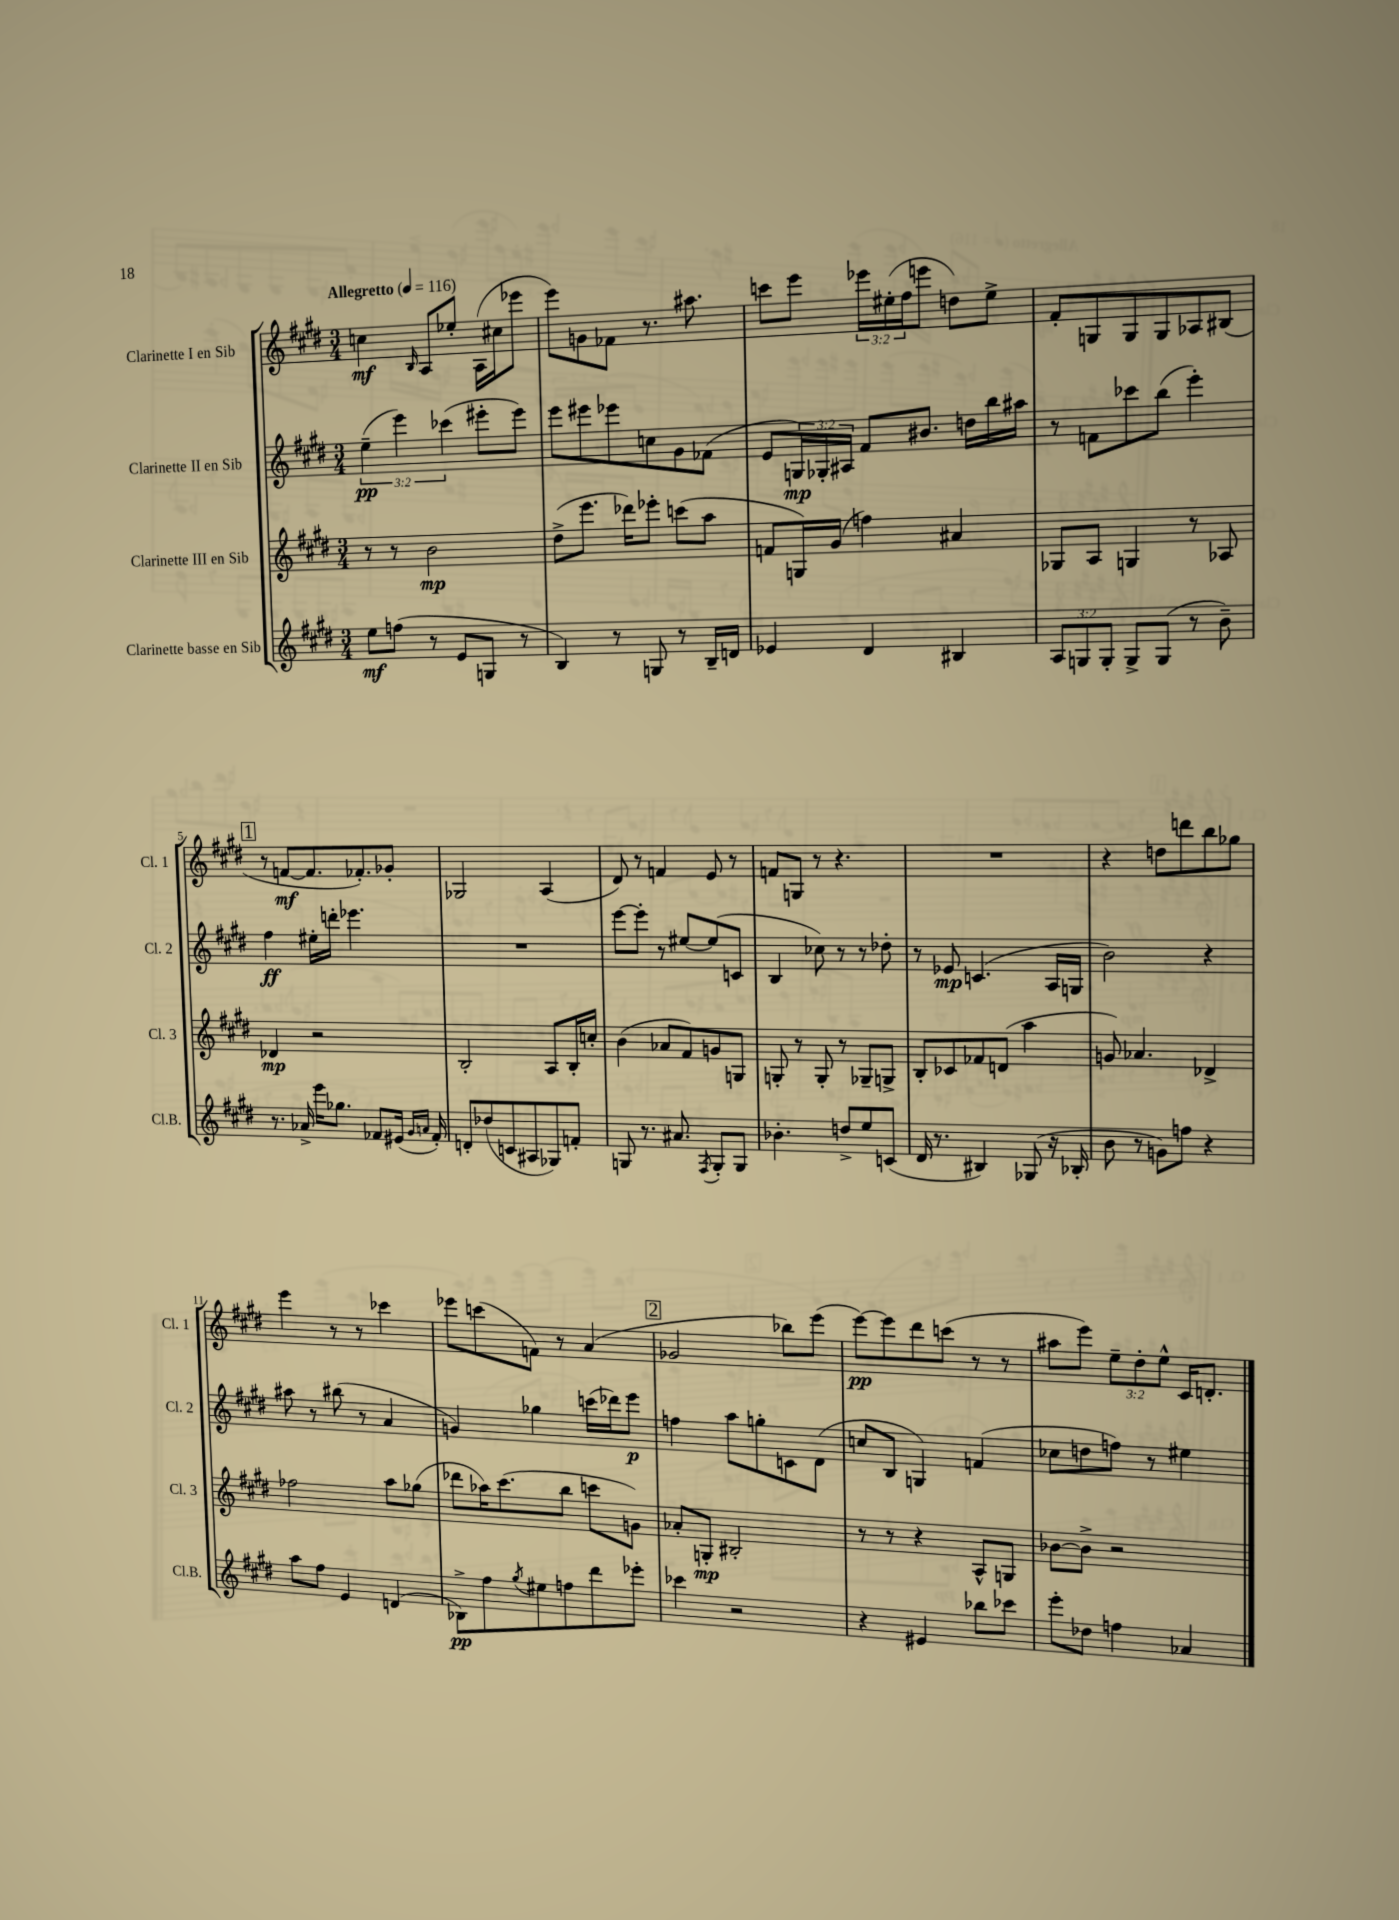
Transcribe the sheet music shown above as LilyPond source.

<<
\new StaffGroup <<
\new Staff = "s0" \with { instrumentName = "Clarinette I en Sib" shortInstrumentName = "Cl. 1" } {
    \clef treble \key e \major \numericTimeSignature \time 3/4 \override Staff.TupletNumber.text = #tuplet-number::calc-fraction-text \tempo "Allegretto" 4 = 116
    c''4\mf \grace { b16 } a8 ees''8-. a16( cis''16 ees'''8 |
    e'''8) g'8 fes'8 r8. ais''8. |
    c'''8 e'''8 \tuplet 3/2 { ees'''16 eis''16-.( fis''16 } e'''8 d''8) eis''8-> |
    fis'8-. g8 g8 g8 aes8 bis8( |
    \mark \markup { \box "1" } r8 f'8~\mf f'8. fes'8.-.) ges'8-. |
    ges2 a4( |
    dis'8) r8 f'4 e'8 r8 |
    f'8 g8 r8 r4. |
    R2. |
    r4 d''8 d'''8 b''8 ges''8 |
    e'''4 r8 r8 ces'''4 |
    ees'''8 c'''8( f'8) r8 a'4( |
    \mark \markup { \box "2" } ges'2 bes''8) e'''8( |
    e'''8~\pp) e'''8 dis'''8 c'''8( r8 r8 |
    ais''8 e'''8) \tuplet 3/2 { e''8-- dis''8-. e''8-^ } cis'16 d'8.-. \bar "|." |
}
\new Staff = "s1" \with { instrumentName = "Clarinette II en Sib" shortInstrumentName = "Cl. 2" } {
    \clef treble \key e \major \numericTimeSignature \time 3/4 \override Staff.TupletNumber.text = #tuplet-number::calc-fraction-text
    \tuplet 3/2 { e''4--\pp( e'''4) ces'''4( } eis'''8-. eis'''8) |
    e'''8 eis'''8 ees'''8 c''8 gis'8 fes'8( |
    e'8 \tuplet 3/2 { g16\mp) ges16-. ais16 } fis'8 bis'8. d''16 b''16 ais''16 |
    r8 f'8 ces'''8 b''8( e'''4-.) |
    \mark \markup { \box "1" } fis''4\ff eis''16-. d'''16-. ees'''4. |
    R2. |
    e'''8~ e'''8-. r8 eis''8~ eis''8( c'8 |
    b4 ces''8) r8 r8 des''8-. |
    r8 ees'8\mp c'4.( a16 g16 |
    b'2) r4 |
    ais''8 r8 bis''8( r8 a'4 |
    g'4) ges''4 c'''16( des'''16) e'''8\p |
    \mark \markup { \box "2" } f''4 a''8 g''8-. c'8 dis'8( |
    c''8 b8 g4) f'4( |
    ces''8 d''8 f''8) r8 eis''4 \bar "|." |
}
\new Staff = "s2" \with { instrumentName = "Clarinette III en Sib" shortInstrumentName = "Cl. 3" } {
    \clef treble \key e \major \numericTimeSignature \time 3/4
    r8 r8 b'2\mp |
    dis''8->( e'''8. des'''16) ees'''8-. c'''8( a''8 |
    f'8 g16) gis'16( f''4) ais'4 |
    ges8 a8 g4 r8 aes8 |
    \mark \markup { \box "1" } des'4\mp r2 |
    b2-. a8 b16-. c''16-. |
    b'4( aes'8 fis'8) g'8 g8 |
    g8-. r8 g8-. r8 ges8-- g8-> |
    b8-. ces'8 fes'8 d'8( a''4 |
    g'8) aes'4. des'4-> |
    fes''2 a''8 ges''8( |
    des'''8 aes''16) cis'''8.( b''8 c'''8 g'8) |
    \mark \markup { \box "2" } aes'8-. g8-.\mp bis2-. |
    r8 r8 r4 a8-^ g8 |
    bes'8~ bes'8-> r2 \bar "|." |
}
\new Staff = "s3" \with { instrumentName = "Clarinette basse en Sib" shortInstrumentName = "Cl.B." } {
    \clef treble \key e \major \numericTimeSignature \time 3/4 \override Staff.TupletNumber.text = #tuplet-number::calc-fraction-text
    e''8\mf f''8( r8 e'8 g8 r8 |
    b4) r8 g8 r8 b16-- d'16 |
    ees'4 dis'4 bis4 |
    \tuplet 3/2 { a8 g8 g8-. } g8-> g8( r8 b'8--) |
    \mark \markup { \box "1" } r8. aes'16-> e'''16 ges''8. fes'8 eis'16( \grace { gis'16 a'16 } fes'16-.) |
    d'8-. des''8( c'8 ais8 ges8) f'8-. |
    g8 r8. ais'8. \acciaccatura { fis8 } g8-. g8 |
    bes'4.-. d''8-> e''8 c'8( |
    dis'16 r8. bis4) ges8( r16 bes16-. |
    b'8 r8 g'8) f''8 r4 |
    a''8 fis''8 e'4 d'4( |
    bes8->\pp) fis''8 \acciaccatura { gis''8 } eis''8 f''8 dis'''8 ees'''8-. |
    \mark \markup { \box "2" } ces'''4 r2 |
    r4 eis'4 bes''8 ces'''8 |
    e'''8-. des''8 f''4 aes'4 \bar "|." |
}
>>
>>
